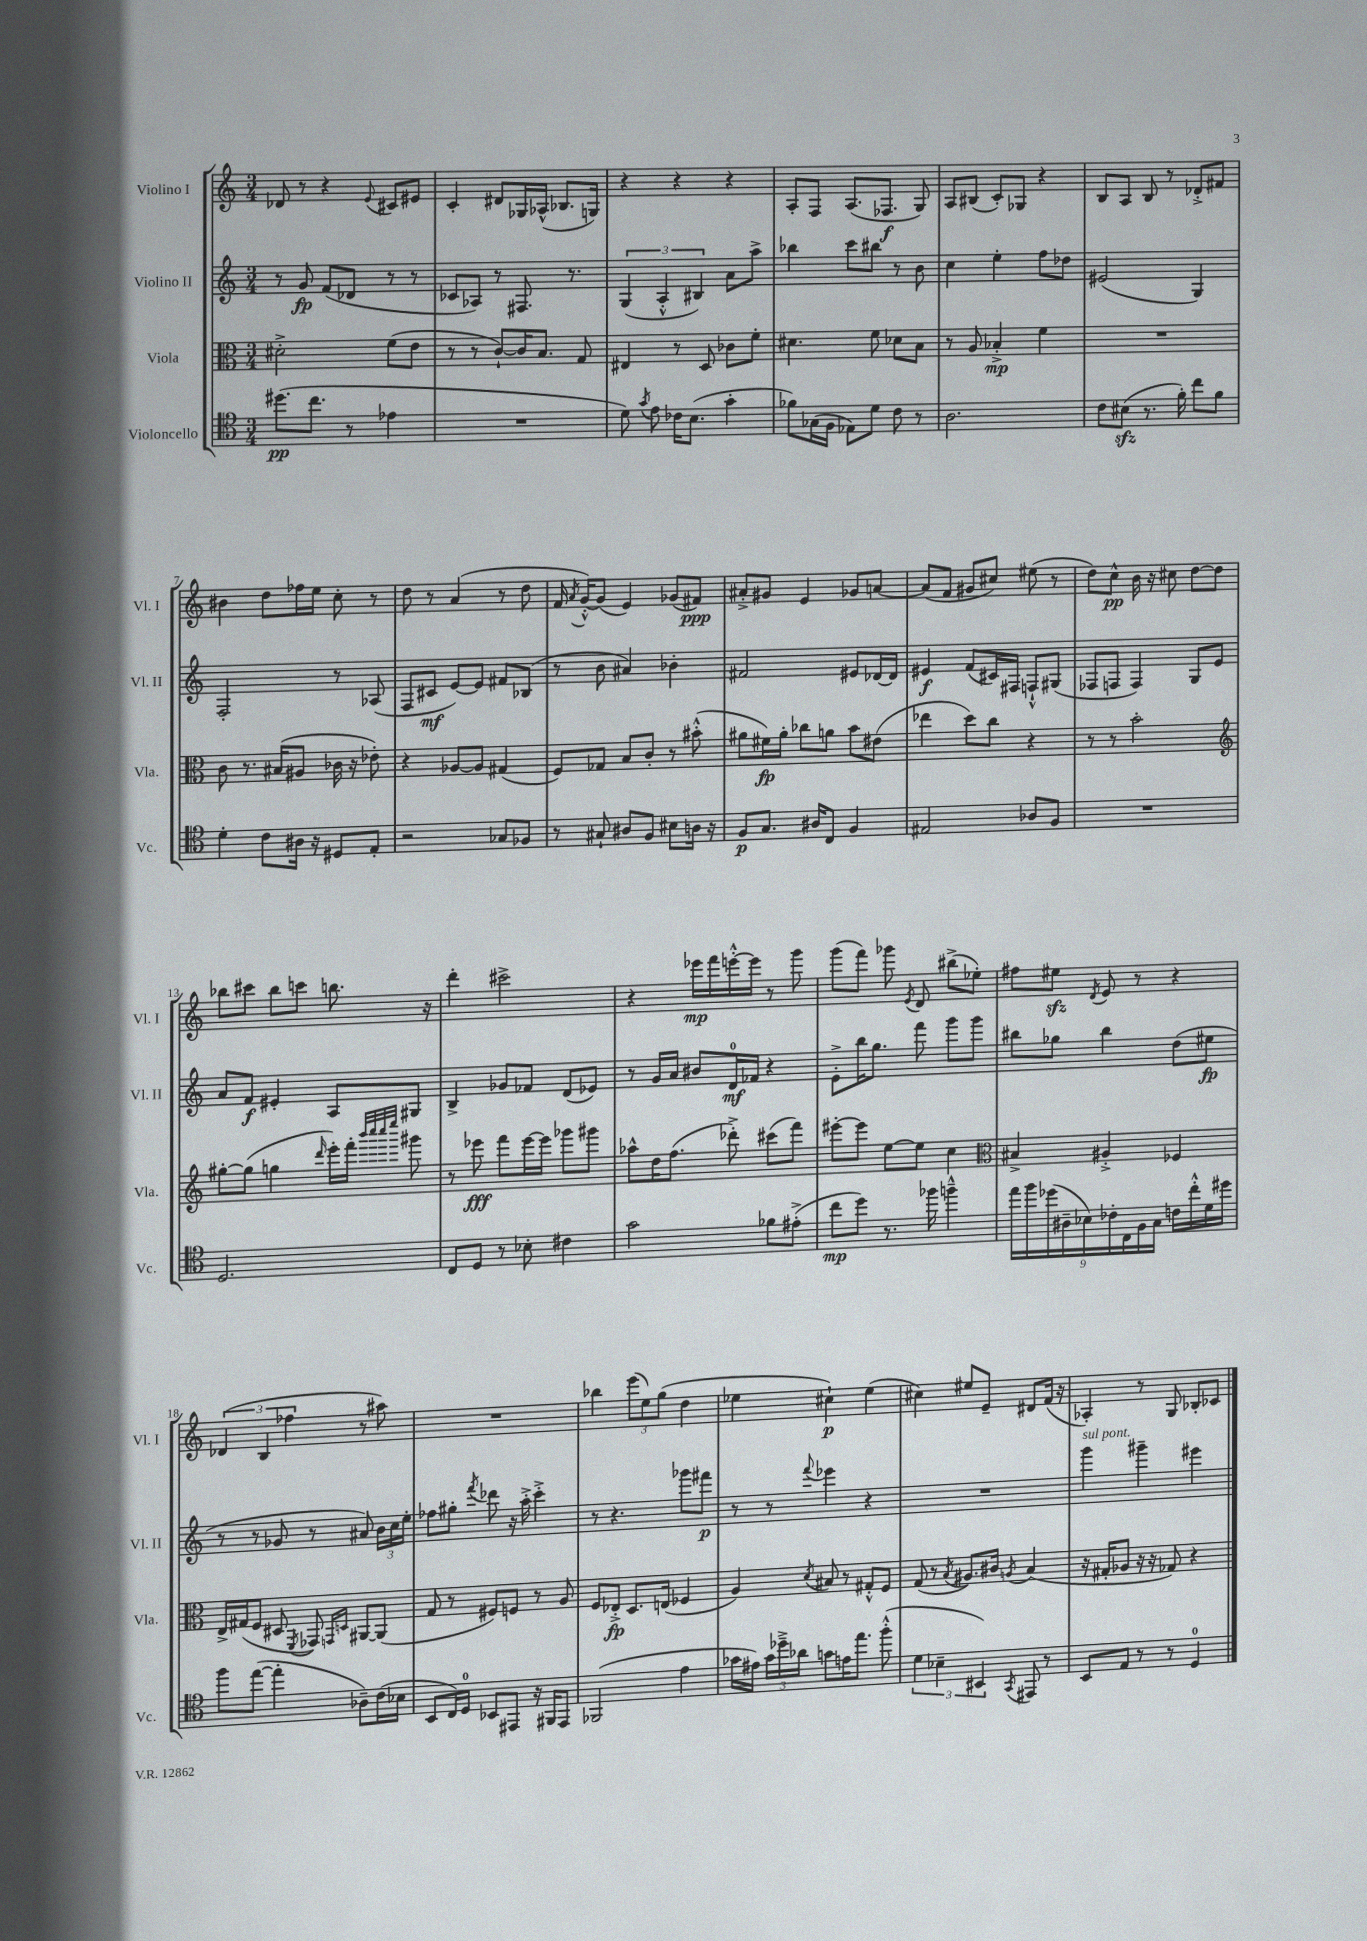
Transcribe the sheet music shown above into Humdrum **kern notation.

**kern	**kern	**kern	**kern
*staff4	*staff3	*staff2	*staff1
*clefC4	*clefC3	*clefG2	*clefG2
*k[]	*k[]	*k[]	*k[]
*M3/4	*M3/4	*M3/4	*M3/4
(8.dd#\L	2d#'^\	8r	8d-/
.	.	8g/	8r
8.cc\J	.	.	.
.	.	(8f/L	4r
8r	.	8d-/J	.
.	.	.	8qqe/
4e-\	(8f\L	8r	8c#/L
.	8e\J	8r	8e#/J
=	=	=	=
2.r	8r	8c-/L	4c'/
.	8r	8A-/J)	.
.	[8c`/L)	8r	8d#/L
.	16c/]K	8.F#/	16G-/L
.	8.B/J	.	(16A-^^/JJ
.	.	.	8.B-/L
.	.	8.r	.
.	8G/	.	.
.	.	.	16G/Jk)
=	=	=	=
8d\)	4E#/	(6G/	4r
8qg/	.	.	.
8e\	.	.	.
.	.	6A'^^/	.
16c-\LK	8r	.	4r
(8.B\J	.	.	.
.	.	6B#/)	.
.	8D/	.	.
4g'\	8c-\L	8a\L	4r
.	8f'\J	8aa^\J	.
=	=	=	=
8f-\L)	4.d#\	4bb-\	8A'/L
(16G-\L	.	.	8F/J
16F\JJ	.	.	.
8E-\L)	.	8ccc\L	(8.A/L
8d\J	8f\	8bb#\J	.
.	.	.	8.F-/J
8c\	8d-\L	8r	.
8r	8B\J	8b\	8G/)
=	=	=	=
2.A\	8r	4cc\	8A/L
.	8A/	.	(8B#/J
.	4B-'^/	4ee'\	8c'/L)
.	.	.	8G-/J
.	4f\	8ff\L	4r
.	.	8dd-\J	.
=	=	=	=
8c\L	2.r	(2e#/	8B/L
(8B#\J	.	.	8A/J
8.r	.	.	8B/
.	.	.	8r
16f'\)	.	.	.
8cc\L	.	4G/)	8d-'^/L
8f\J	.	.	8f#/J
=	=	=	=
4d'\	8c\	2F'/	4b#\
.	8.r	.	.
8c\L	.	.	8dd\L
.	(16B#/LK	.	.
16A#\Jk	8A#/J	.	16ff-\L
16r	.	.	16ee\JJ
8D#/L	16c-\	8r	8cc'\
.	16r	.	.
8E'/J	8e-'\)	(8A-/	8r
=	=	=	=
2r	4r	8F/L	8dd\
.	.	8c#/J	8r
.	[8A-/L	[8e/L)	(4a/
.	8A-/]J	8e/]J	.
8G-/L	(4G#/	8f#/L	8r
8F-/J	.	(8B-/J	8dd\
=	=	=	=
8r	8F/L)	8r	16f/
.	.	.	8qa/
.	.	.	[16g'^^/LK)
8G#`/	8G-/J	8b\	(8g/]J
8A#/L	8B/L	4a#/)	4e/)
8F/J	8c'/J	.	.
8B#\L	8r	4b-'\	(8g-/L
16A\Jk	(8b#'^^\	.	8f#/J)
16r	.	.	.
=	=	=	=
8F/L	8a#\L	2f#/	8a#'^/L
8.G/J	16f#\L)	.	8g#/J
.	16a#'\JJ	.	.
.	8cc-\L	.	4e/
16A#/LK	.	.	.
8C/J	8a\J	.	.
4F/	8b\L	8e#/L	8g-/L
.	(8e#\J	[16d-/L	[8a/J
.	.	16d-/]JJ	.
=	=	=	=
2E#/	4ee-\	4e#/	(8a/]L
.	.	.	8f/J
.	8dd\L)	(8f/L	8g#/L
.	8cc\J	16c#/L)	8cc#/J)
.	.	16F#/JJ	.
8A-/L	4r	8F`^^/L	(8ee#\
8F/J	.	(8G#/J	8r
=	=	=	=
2.r	8r	8F-/L	8dd\L)
.	8r	8F/J	8cc^^\J
.	2b'\	4F/)	16b\
.	.	.	16r
.	.	.	8cc#\
.	.	8G/L	[8dd\L
.	.	8e/J	8dd\]J
=	=	=	=
*	*clefG2	*	*
2.D/	[8gg#'\L	8a/L	8bb-\L
.	(8gg#\]J	8f/J	8ccc#\J
.	4gg\	4e#'/	8bb-\L
.	.	.	8ccc\J
.	16qqddd/	.	.
.	16eee'\LL)	8A/L	8.bb\
.	16fff'\JJ	.	.
.	32qqbbb/LLL	.	.
.	32qqcccc/	.	.
.	32qqcccc/	.	.
.	32qqeeee/JJJ	.	.
.	8ggg#\	8G#/J	.
.	.	.	16r
=	=	=	=
8C/L	8r	4B^/	4ddd'\
8D/J	8eee-\	.	.
8r	8fff\L	8g-/L	2ccc#^\
8B-'\	[16eee-\L	8f-/J	.
.	16eee-\]JJ	.	.
4c#\	8ggg-\L	(8d/L	.
.	8ggg#\J	8e-/J)	.
=	=	=	=
2g\	8aa-^^\L	8r	4r
.	16dd\K	16g/LL	.
.	(8.ff\J	16a/JJ	.
.	.	8b#/L	16eee-\LL
.	.	.	16fff\
.	8ddd-'^\)	16d/L	[16eee'^^\
.	.	16f-/JJ	16eee\]JJ
8f-\L	(8ccc#\L	4r	8r
(8e#'^\J	8fff\J)	.	8ggg\
=	=	=	=
8cc\L	[8eee#'\L	8e'^\L	(8ggg\L
8dd\J)	8eee#\]J	16bb\K	8fff\J)
.	.	8.gg\J	.
8.r	[8ee\L	.	8ggg-\
.	.	.	8qe/
.	8ee\]J	8fff\	8d/
16ff-\	.	.	.
4ff~^^\	4cc\	8ggg\L	(8bb#^\L
.	.	8ggg\J	8ee-'\J)
=	=	=	=
*	*clefC3	*	*
18ee\LL	4B#^/	8bb#\L	8ff#\L
18ff\	.	.	.
(18dd-\	.	.	.
.	.	8gg-\J	8ee#\J
18A#~\	.	.	.
18B-\)	.	.	.
.	.	.	8qd/
.	4A#'^/	4bb#\	8e/
18c-'\	.	.	.
18C\	.	.	.
.	.	.	8r
18F\	.	.	.
18G\JJ	.	.	.
16c\LL	4F-/	(8dd\L	4r
16cc'^^\	.	.	.
16d\	.	8ee#\J	.
16dd#\JJ	.	.	.
=	=	=	=
8ff\L	16E^/LL	8r	(6d-/
.	(16G#/J	.	.
([8ee\J	8F/J	8r	.
.	.	.	6B/
4ee'\]	8D#/	8g-/	.
.	.	.	6ff-\
.	8qFF/	.	.
.	8GG-/)	8r	.
.	16qqGG/LL	.	.
.	16qqD/JJ	.	.
8A-~\L)	[8AA#/L	8a#/)	8r
(16c\L	(8AA#/]J	24b\LL	8aa#\)
.	.	24cc\	.
16B-\JJ	.	.	.
.	.	24ee'\JJ	.
=	=	=	=
8BB/L	8G/	8ff-\L	2.r
16C/L)	8r	8gg#'\J	.
16D/JJ	.	.	.
.	.	8qfff/	.
8BB-/L	8F#/L)	8ddd-\	.
8EE#/J	8F/J	16r	.
.	.	16aa'^\	.
16r	8r	4ccc'^\	.
16FF#/LK	.	.	.
8EE#/J	8A/	.	.
=	=	=	=
(2FF-/	8F/L	8r	4bb-\
.	8E-'^/J	4.r	.
.	8.D/L	.	(12eee\L
.	.	.	12ee\)
.	.	.	(12gg\J
.	(16E/Jk	.	.
4e\	4F-/	8ggg-\L	4dd\
.	.	8fff#\J	.
=	=	=	=
16g-\LL	4A/)	8r	4ee-\
16e#\JJ)	.	.	.
24g-\LL	.	8r	.
24dd-~^\	.	.	.
24a-\JJ	.	.	.
.	8qd/	8qqfff/	.
8g\L	8B#/	4eee-\	4cc#`\)
16e\K	8r	.	.
8.ee\J	.	.	.
.	8G#'^^/L	4r	(4ee-\
(8ff'^^\	8F/J	.	.
=	=	=	=
6d\	(8G/	2.r	4cc#\)
.	8r	.	.
6B-~\	.	.	.
.	8qB/	.	.
.	8.A#/L)	.	8ee#/L
6BB#/)	.	.	.
.	.	.	8e~/J
.	16c#/Jk	.	.
8qGG/	8qA/	.	.
8EE#/	(4B/	.	8d#/L
8r	.	.	(16f/Jk
.	.	.	16r
=	=	=	=
8BB/L	16r	4ggg\	4A-'/)
.	16G#'/LK	.	.
8E/J	8A-/J	.	.
8r	16r	4ggg#~\	8r
.	16r	.	.
8r	8G-/)	.	8G/
4D/	4r	4eee#\	8B-'/L
.	.	.	8c-/J
==	==	==	==
*-	*-	*-	*-
